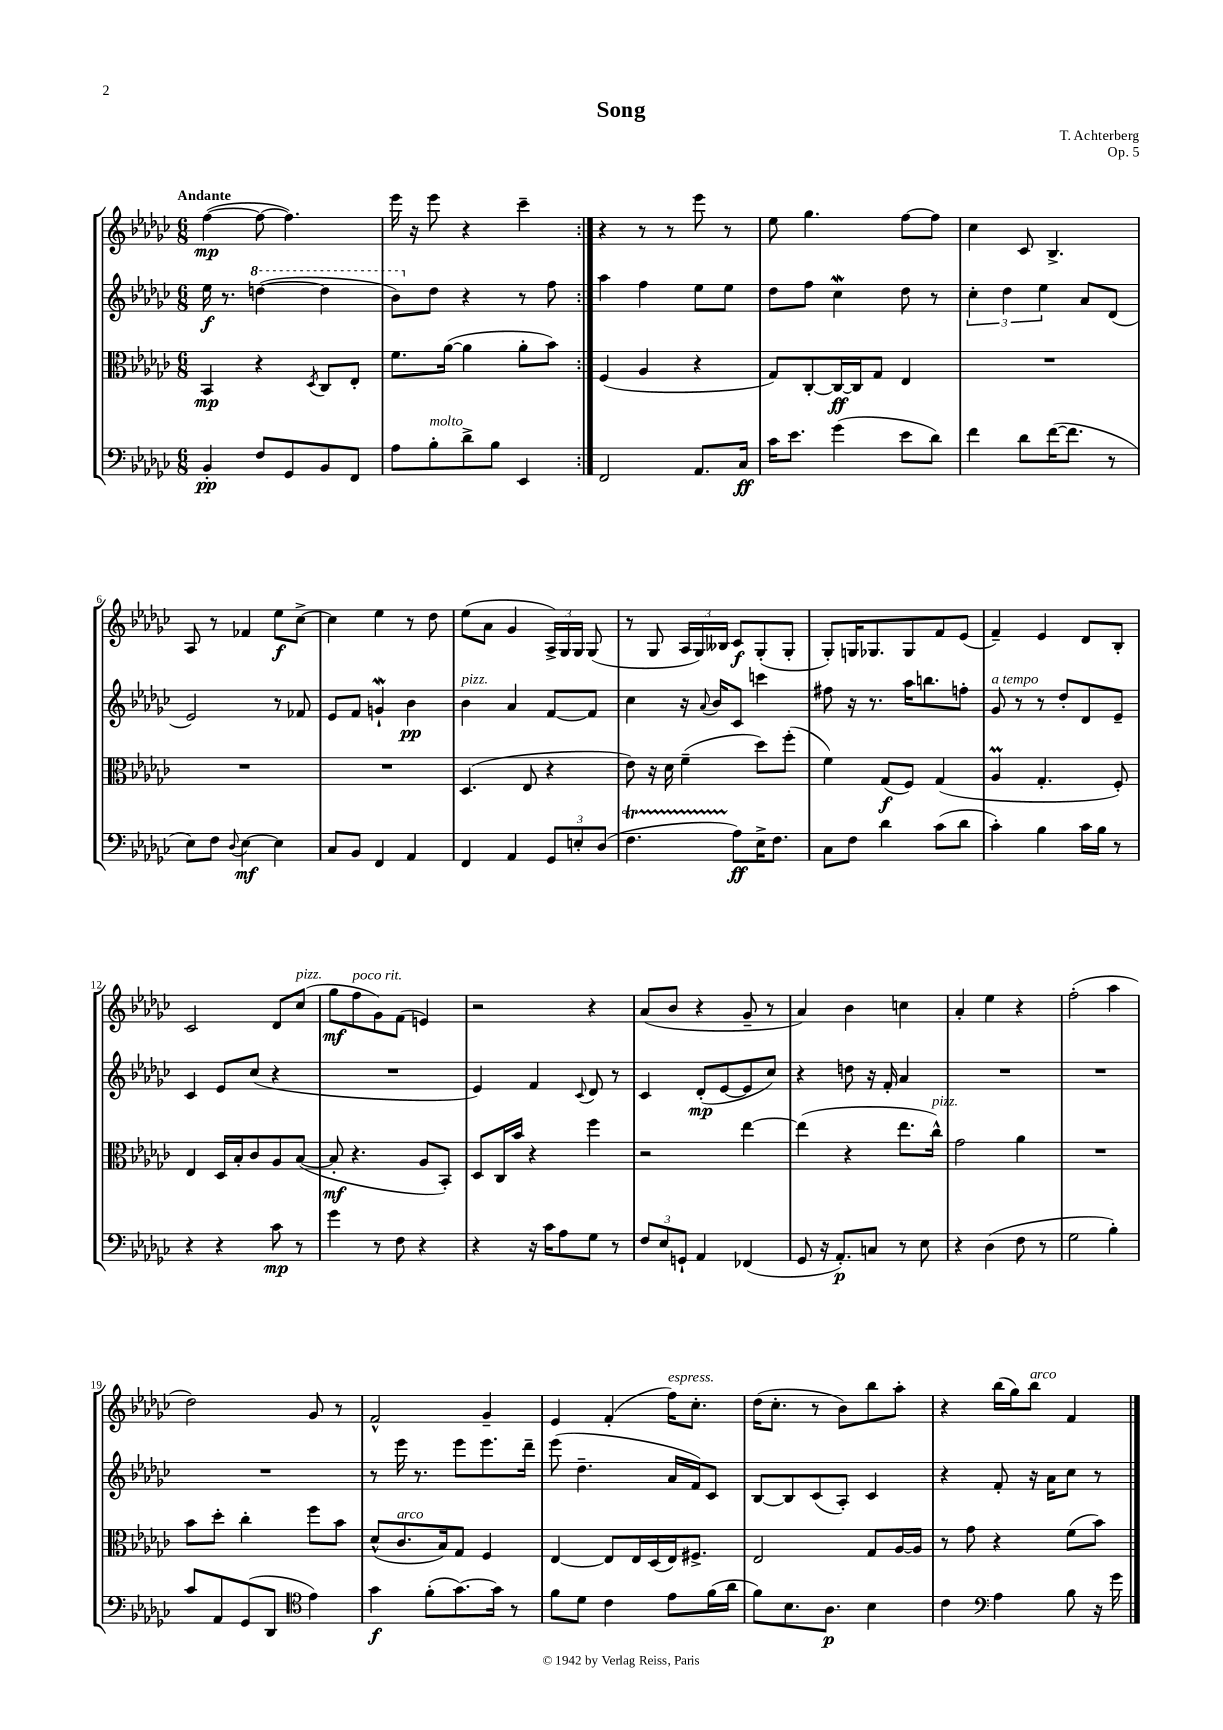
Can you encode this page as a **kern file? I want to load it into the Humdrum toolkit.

**kern	**dynam	**kern	**dynam	**kern	**dynam	**kern	**dynam
*part4	*part4	*part3	*part3	*part2	*part2	*part1	*part1
*staff4	*staff4	*staff3	*staff3	*staff2	*staff2	*staff1	*staff1
*clefF4	*	*clefC3	*	*clefG2	*	*clefG2	*
*k[b-e-a-d-g-c-]	*	*k[b-e-a-d-g-c-]	*	*k[b-e-a-d-g-c-]	*	*k[b-e-a-d-g-c-]	*
*M6/8	*	*M6/8	*	*M6/8	*	*M6/8	*
=1	=1	=1	=1	=1	=1	=1	=1
!	!	!	!	!	!	!LO:TX:a:B:t=Andante	!
4BB-'/	pp	4BB-/	mp	16ee-\	f	([4ff\	mp
.	.	.	.	8.r	.	.	.
*	*	*	*	*8va	*	*	*
8F/L	.	4r	.	([4dddn\	.	8ff\_	.
8GG-/	.	.	.	.	.	4.ff\])	.
.	.	8qD-/	.	.	.	.	.
8BB-/	.	8C-/L	.	4ddd\]	.	.	.
8FF/J	.	8E-'/J	.	.	.	.	.
=2	=2	=2	=2	=2	=2	=2	=2
8A-\L	.	8.f\L	.	8bb-\L)	.	16eee-\	.
.	.	.	.	.	.	16r	.
*	*	*	*	*X8va	*	*	*
!LO:TX:a:i:t=molto	!	!	!	!	!	!	!
8B-'\	.	.	.	8dd-\J	.	8eee-\	.
.	.	([16a-\Jk	.	.	.	.	.
8d-^\	.	4a-\]	.	4r	.	4r	.
8B-\J	.	.	.	.	.	.	.
4EE-/	.	8a-'\L	.	8r	.	4ccc-~\	.
.	.	8b-\J)	.	8ff\	.	.	.
=3:|!	=3:|!	=3:|!	=3:|!	=3:|!	=3:|!	=3:|!	=3:|!
2FF/	.	(4F/	.	4aa-\	.	4r	.
.	.	4A-/	.	4ff\	.	8r	.
.	.	.	.	.	.	8r	.
8.AA-/L	.	4r	.	8ee-\L	.	8eee-\	.
.	.	.	.	8ee-\J	.	8r	.
16C-/Jk	ff	.	.	.	.	.	.
=4	=4	=4	=4	=4	=4	=4	=4
16c-\KL	.	8G-/L)	.	8dd-\L	.	8ee-\	.
8.e-\J	.	.	.	.	.	.	.
.	.	[8C-'/	.	8ff\J	.	4.gg-\	.
(4g-\	.	16C-/L_	ff	4cc-w\	.	.	.
.	.	16C-/J]	.	.	.	.	.
.	.	8G-/J	.	.	.	.	.
8e-\L	.	4E-/	.	8dd-\	.	[8ff\L	.
8d-\J)	.	.	.	8r	.	8ff\J]	.
=5	=5	=5	=5	=5	=5	=5	=5
4f\	.	2.r	.	6cc-'\	.	4cc-\	.
.	.	.	.	6dd-\	.	.	.
8d-\L	.	.	.	.	.	8c-/	.
.	.	.	.	6ee-\	.	.	.
([16f\K	.	.	.	.	.	4.B-^/	.
8.f\J]	.	.	.	.	.	.	.
.	.	.	.	8a-/L	.	.	.
8r	.	.	.	(8d-/J	.	.	.
!!LO:LB:g=z
=6	=6	=6	=6	=6	=6	=6	=6
8E-\L)	.	2.r	.	2e-/)	.	8A-/	.
8F\J	.	.	.	.	.	8r	.
8qqD-/	.	.	.	.	.	.	.
[4E-\	mf	.	.	.	.	4f-X/	.
4E-\]	.	.	.	8r	.	8ee-\L	f
.	.	.	.	8f-X/	.	[8cc-^\J	.
=7	=7	=7	=7	=7	=7	=7	=7
8C-/L	.	2.r	.	8e-/L	.	4cc-\]	.
8BB-/J	.	.	.	8f/J	.	.	.
4FF/	.	.	.	4gnW`/	.	4ee-\	.
4AA-/	.	.	.	4b-\	pp	8r	.
.	.	.	.	.	.	8dd-\	.
=8	=8	=8	=8	=8	=8	=8	=8
!	!	!	!	!LO:TX:a:i:t=pizz.	!	!	!
4FF/	.	(4.D-/	.	4b-\	.	(8ee-\L	.
.	.	.	.	.	.	8a-\J	.
4AA-/	.	.	.	4a-/	.	4g-/	.
.	.	8E-/	.	.	.	.	.
12GG-/L	.	4r	.	[8f/L	.	24A-^/LL)	.
.	.	.	.	.	.	24G-/	.
12En'/	.	.	.	.	.	24G-/JJ	.
.	.	.	.	8f/J]	.	(8G-/	.
(12D-/J	.	.	.	.	.	.	.
=9	=9	=9	=9	=9	=9	=9	=9
4.Ft\	.	8e-\)	.	4cc-\	.	8r	.
.	.	16r	.	.	.	8G-/	.
.	.	16d-\	.	.	.	.	.
.	.	(4f~\	.	16r	.	24A-/LL	.
.	.	.	.	.	.	24G-/)	.
.	.	.	.	8qqa-/	.	.	.
.	.	.	.	16b-/KL	.	.	.
.	.	.	.	.	.	24B--X/JJ	.
8A-\L)	ff	.	.	8c-/J	.	8c-/L	f
16E-^\K	.	8dd-\L)	.	4cccn\	.	(8G-'/	.
8.F\J	.	.	.	.	.	.	.
.	.	(8ff'\J	.	.	.	8G-'/J	.
=10	=10	=10	=10	=10	=10	=10	=10
8C-\L	.	4f\)	.	8ff#X\	.	8G-'/L)	.
8F\J	.	.	.	16r	.	16Gn/K	.
.	.	.	.	8.r	.	8.G-X/	.
4d-\	.	(8G-/L	f	.	.	.	.
.	.	8F/J)	.	16aa-\KL	.	8G-/	.
.	.	.	.	8.bbn\	.	.	.
(8c-\L	.	(4G-/	.	.	.	8f/	.
8d-\J	.	.	.	8ffn'\J	.	(8e-/J	.
=11	=11	=11	=11	=11	=11	=11	=11
!	!	!	!	!LO:TX:a:i:t=a tempo	!	!	!
4c-'\)	.	4A-M/	.	8g-/	.	4f~/)	.
.	.	.	.	8r	.	.	.
4B-\	.	4.G-'/	.	8r	.	4e-/	.
.	.	.	.	8dd-'/L	.	.	.
16c-\LL	.	.	.	8d-/	.	8d-/L	.
16B-\JJ	.	.	.	.	.	.	.
8r	.	8F'/)	.	8e-~/J	.	8B-'/J	.
!!LO:LB:g=z
=12	=12	=12	=12	=12	=12	=12	=12
4r	.	4E-/	.	4c-/	.	2c-/	.
4r	.	16D-/LL	.	8e-/L	.	.	.
.	.	16B-'/J	.	.	.	.	.
.	.	8c-/	.	(8cc-/J	.	.	.
8c-\	mp	8A-/	.	4r	.	8d-/L	.
!	!	!	!	!	!	!LO:TX:a:i:t=pizz.	!
8r	.	([8B-/J	.	.	.	(8cc-/J	.
=13	=13	=13	=13	=13	=13	=13	=13
4g-\	.	8B-'/]	mf	2.r	.	8gg-\L	mf
!	!	!	!	!	!	!LO:TX:a:i:t=poco rit.	!
.	.	4.r	.	.	.	8ff\	.
8r	.	.	.	.	.	8g-\)	.
8F\	.	.	.	.	.	(8f\J	.
4r	.	8A-/L	.	.	.	4en/)	.
.	.	8BB-'/J)	.	.	.	.	.
=14	=14	=14	=14	=14	=14	=14	=14
4r	.	8D-/L	.	4e-/)	.	2r	.
.	.	16C-/L	.	.	.	.	.
.	.	16b-/JJ	.	.	.	.	.
16r	.	4r	.	4f/	.	.	.
16c-\KL	.	.	.	.	.	.	.
8A-\	.	.	.	.	.	.	.
.	.	.	.	8qqc-/	.	.	.
8G-\J	.	4ff\	.	8d-/	.	4r	.
8r	.	.	.	8r	.	.	.
=15	=15	=15	=15	=15	=15	=15	=15
12F/L	.	2r	.	4c-/	.	(8a-/L	.
12E-/	.	.	.	.	.	.	.
.	.	.	.	.	.	8b-/J	.
12GGn`/J	.	.	.	.	.	.	.
4AA-/	.	.	.	(8d-'/L	mp	4r	.
.	.	.	.	[8e-/	.	.	.
(4FF-X/	.	[4ee-\	.	8e-/]	.	8g-~/	.
.	.	.	.	8cc-/J)	.	8r	.
=16	=16	=16	=16	=16	=16	=16	=16
8GG-/	.	(4ee-\]	.	4r	.	4a-/)	.
16r	.	.	.	.	.	.	.
8.AA-'/L)	p	.	.	.	.	.	.
.	.	4r	.	8ddn\	.	4b-\	.
8Cn/J	.	.	.	16r	.	.	.
.	.	.	.	16f'/	.	.	.
8r	.	8.ee-\L	.	4a-/	.	4ccn\	.
8E-\	.	.	.	.	.	.	.
!	!	!LO:TX:a:i:t=pizz.	!	!	!	!	!
.	.	16cc-^^\Jk)	.	.	.	.	.
=17	=17	=17	=17	=17	=17	=17	=17
4r	.	2g-\	.	2.r	.	4a-'/	.
(4D-\	.	.	.	.	.	4ee-\	.
8F\	.	4a-\	.	.	.	4r	.
8r	.	.	.	.	.	.	.
=18	=18	=18	=18	=18	=18	=18	=18
2G-\	.	2.r	.	2.r	.	(2ff'\	.
4B-'\)	.	.	.	.	.	4aa-\	.
!!LO:LB:g=z
=19	=19	=19	=19	=19	=19	=19	=19
8c-/L	.	8b-\L	.	2.r	.	2dd-\)	.
8AA-/	.	8dd-'\J	.	.	.	.	.
(8GG-/	.	4cc-'\	.	.	.	.	.
8DD-/J	.	.	.	.	.	.	.
*clefC4	*	*	*	*	*	*	*
4e-\)	.	8ff\L	.	.	.	8g-/	.
.	.	8b-\J	.	.	.	8r	.
=20	=20	=20	=20	=20	=20	=20	=20
4g-\	f	(8d-^^/L	.	8r	.	2f^^/	.
!	!	!LO:TX:a:i:t=arco	!	!	!	!	!
.	.	8.c-/	.	16eee-\	.	.	.
.	.	.	.	8.r	.	.	.
(8f'\L	.	.	.	.	.	.	.
.	.	16B-/k)	.	.	.	.	.
[8.g-\)	.	8G-/J	.	8eee-\L	.	.	.
.	.	4F/	.	8.eee-\	.	4g-~/	.
16g-\Jk]	.	.	.	.	.	.	.
8r	.	.	.	.	.	.	.
.	.	.	.	16ddd-~\Jk	.	.	.
=21	=21	=21	=21	=21	=21	=21	=21
8f\L	.	[4E-/	.	(8eee-\	.	4e-/	.
8d-\J	.	.	.	4.dd-~\	.	.	.
4c-\	.	8E-/L]	.	.	.	(4f'/	.
.	.	16E-/L	.	.	.	.	.
.	.	(16D-/	.	.	.	.	.
!	!	!	!	!	!	!LO:TX:a:i:t=espress.	!
8e-\L	.	16E-/J)	.	16a-/LL	.	16ff\KL)	.
.	.	8.F#X^/J	.	16f/J)	.	8.cc-'\J	.
(16f\L	.	.	.	8c-/J	.	.	.
16a-\JJ	.	.	.	.	.	.	.
=22	=22	=22	=22	=22	=22	=22	=22
8f\L)	.	2E-/	.	[8B-/L	.	(16dd-\KL	.
.	.	.	.	.	.	8.cc-'\J	.
8.B-\	.	.	.	8B-/]	.	.	.
.	.	.	.	(8c-/	.	8r	.
8.A-\J	p	.	.	.	.	.	.
.	.	.	.	8A-'/J)	.	8b-\L)	.
4B-\	.	8G-/L	.	4c-/	.	8bb-\	.
.	.	[16A-/L	.	.	.	8aa-'\J	.
.	.	16A-/JJ]	.	.	.	.	.
=23	=23	=23	=23	=23	=23	=23	=23
4c-\	.	8r	.	4r	.	4r	.
.	.	8g-\	.	.	.	.	.
*clefF4	*	*	*	*	*	*	*
4A-\	.	4r	.	8f'/	.	(16bb-\LL	.
.	.	.	.	.	.	16gg-\J)	.
!	!	!	!	!	!	!LO:TX:a:i:t=arco	!
.	.	.	.	16r	.	8bb-\J	.
.	.	.	.	16a-\KL	.	.	.
8B-\	.	(8f\L	.	8cc-\J	.	4f/	.
16r	.	8b-\J)	.	8r	.	.	.
16g-\	.	.	.	.	.	.	.
==	==	==	==	==	==	==	==
*-	*-	*-	*-	*-	*-	*-	*-
